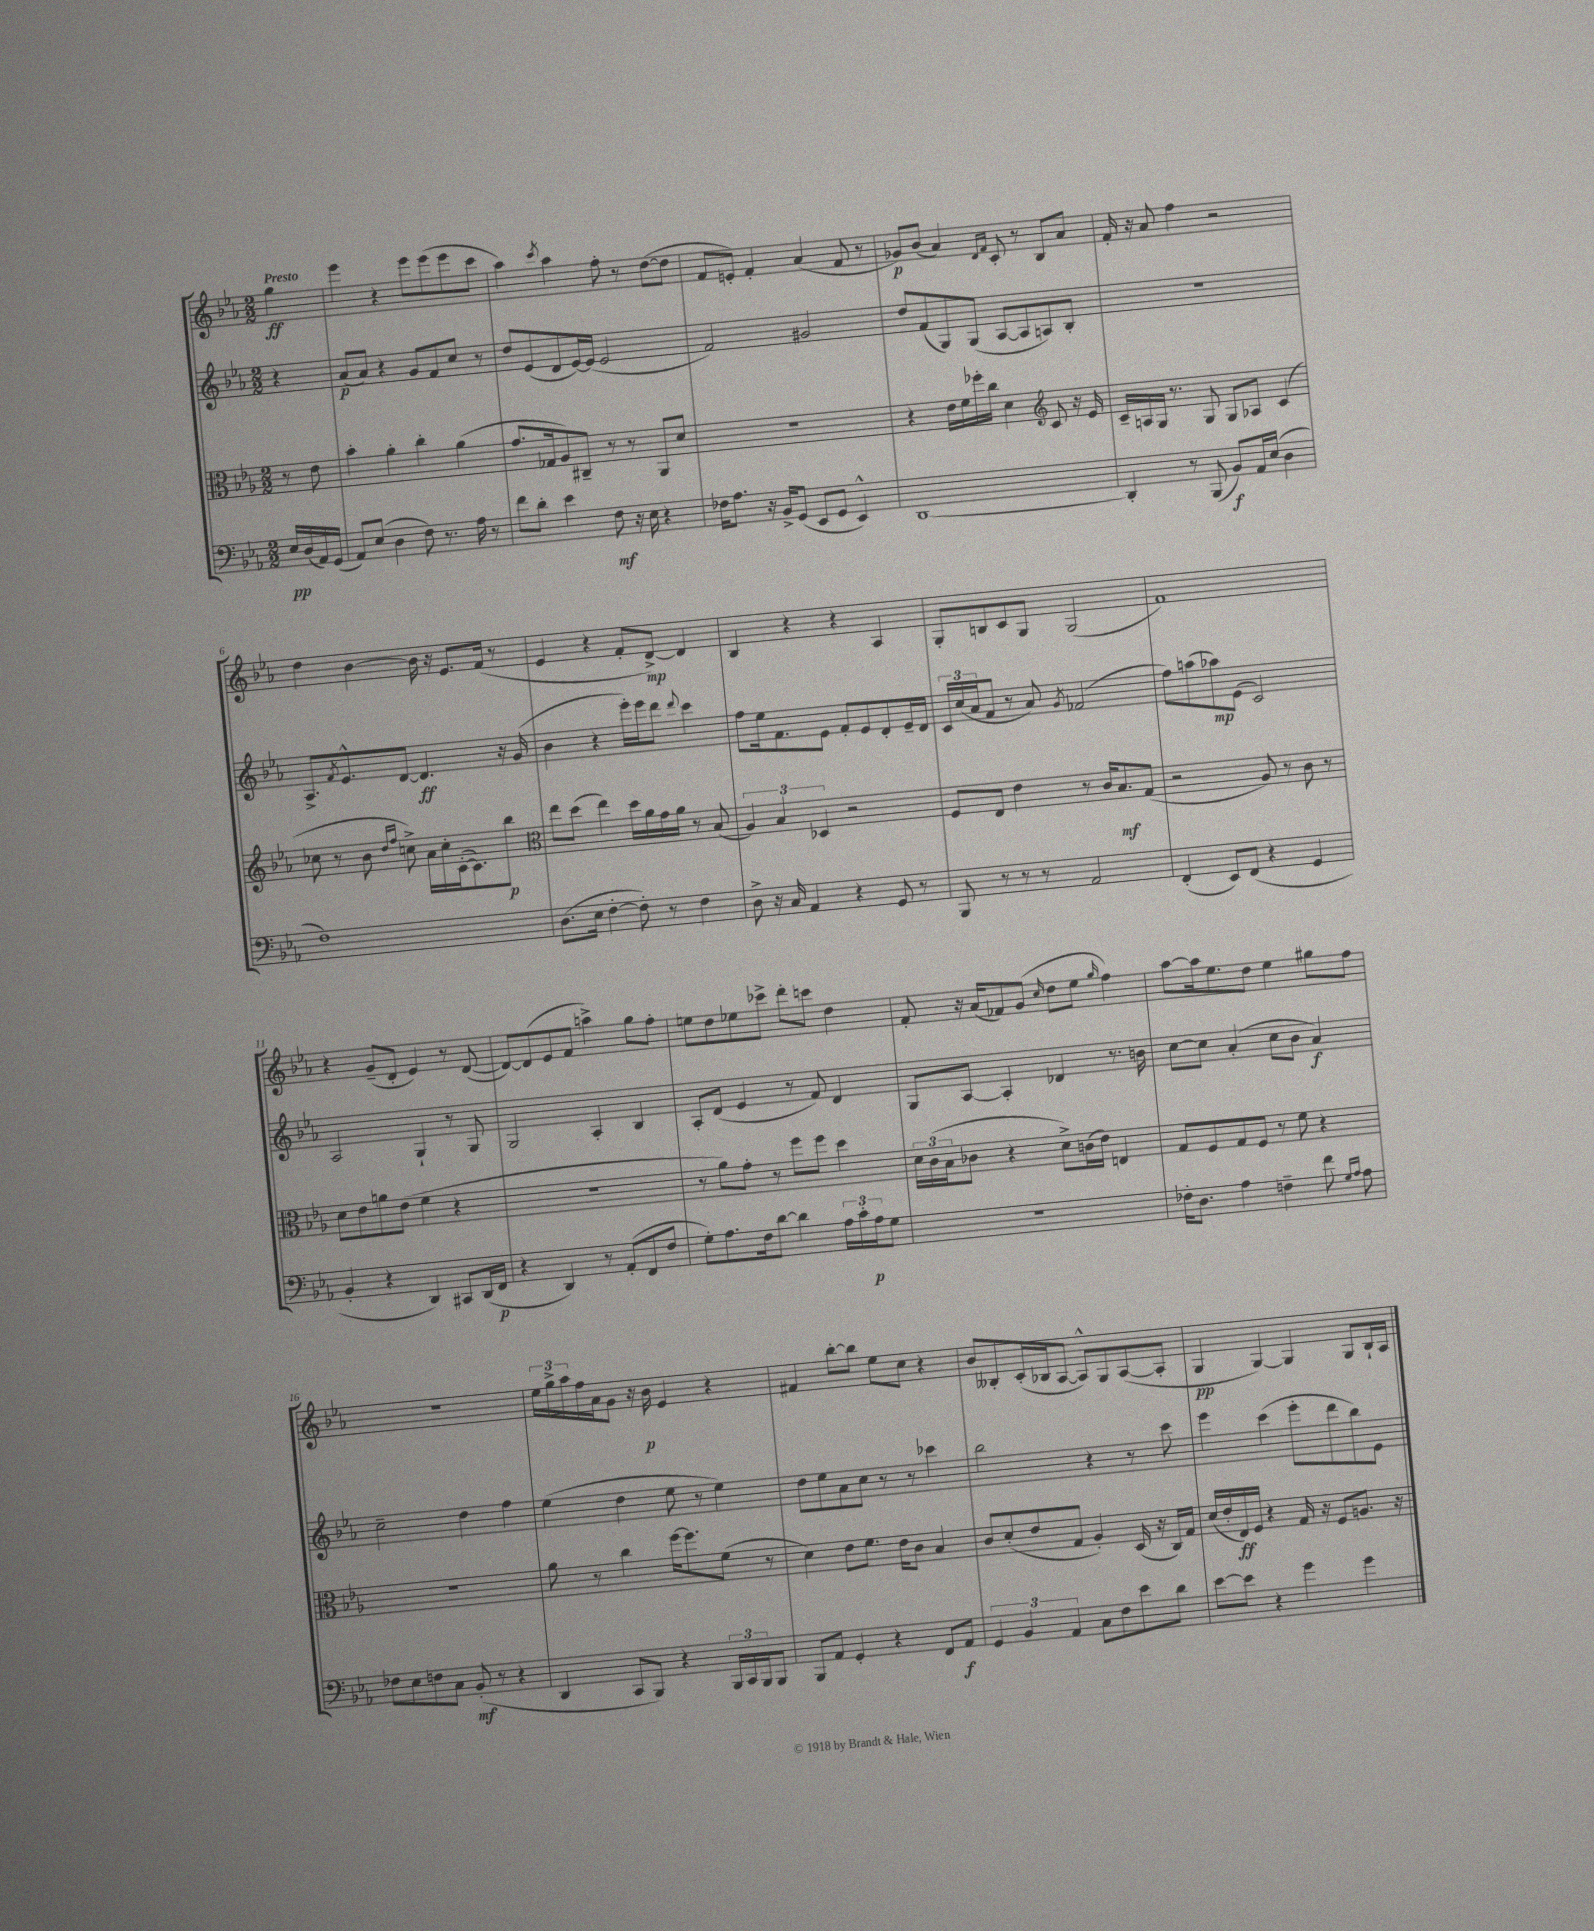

**kern	**kern	**kern	**kern
*staff4	*staff3	*staff2	*staff1
*clefF4	*clefC3	*clefG2	*clefG2
*k[b-e-a-]	*k[b-e-a-]	*k[b-e-a-]	*k[b-e-a-]
*M2/2	*M2/2	*M2/2	*M2/2
16E-/LL	8r	4r	4gg\
(16D/	.	.	.
16AA-/)	8e-\	.	.
(16GG/JJ	.	.	.
=	=	=	=
8AA-/L)	4b-'\	(8a-/L	4eee-\
(8E-/J	.	8a-/J)	.
4D\	4a-'\	4r	4r
8F\)	4cc'\	8g/L	8eee-\L
8.r	.	8f/	(8eee-\
.	(4a-\	8cc/J	8eee-\
16A-\	.	.	.
8r	.	8r	8ccc\J
=	=	=	=
8f\L	8.g/L	8dd/L	4aa-\)
8d'\J	.	(8e-/	.
.	16G-/k	.	.
.	.	.	8qccc/
4e-\	8A-/)	8d/	4aa-\
.	8C#~/J	[16e-/L)	.
.	.	(16e-/]JJ	.
8F\	8r	2e-/	8ff'\
16r	8r	.	8r
16E-\	.	.	.
4r	8AA-/L	.	([8dd\L
.	8d/J	.	8dd\]J
=	=	=	=
16F-\LK	1r	2f/)	8f/L
8.A-\J	.	.	.
.	.	.	8e'/J)
16r	.	.	4f'/
16BB-^/LK	.	.	.
(8GG/J	.	.	.
8EE-/L	.	2g#/	(4a-/
8GG/J	.	.	.
4EE-^^/)	.	.	8f/
.	.	.	8r
=	=	=	=
[1DD	4r	8dd/L	8g-/L)
.	.	(8f/	(8b-/J
.	16e-\LL	8G/)	4a-/)
.	16f\	.	.
.	16ff-'\	(8G/J	.
.	16cc\JJ	.	.
.	.	.	16qqd/LL
.	.	.	16qqf/JJ
.	4d\	[8A-/L	8c'/
.	.	8A-/]	8r
*	*clefG2	*	*
.	8c/	8A/)	8B-/L
.	16r	8B-'/J	8a-/J
.	16e-/	.	.
=	=	=	=
4DD'/]	16c~/LL	1r	16f'/
.	16A/	.	16r
.	16G/JJ	.	8a-/
.	8.r	.	.
8r	.	.	4ff\
(8BBB-/	8G/	.	.
8BB-/L)	8G/L	.	2r
16AA-/L	8A-/J	.	.
(16E-/JJ	.	.	.
4D\	(4c/	.	.
=	=	=	=
1F)	8cc-\	8.A-^/L	4dd\
.	8r	.	.
.	.	8qf/	.
.	.	8.e-^^/	.
.	8b-\	.	[4b-\
.	16qqdd/LL	.	.
.	16qqff/JJ	.	.
.	8cc^\)	[8d/J	.
.	16a-\LL	4.d/]	16b-\]
.	16cc'\	.	16r
.	([16c'\J	.	8.e-/L
.	8.c\])	.	.
.	.	.	(16f/Jk
.	8bb-\J	16r	8r
.	.	(16g/	.
=	=	=	=
*	*clefC3	*	*
(8.D\L	8ee-\L	4b-\	4e-/
.	(8dd\J	.	.
16E-\Jk	.	.	.
[4F'\	4ee-\)	4r	4r
8F'\])	16dd\LL	16eee-'\LL)	8f'/L
.	16a-\	16eee-\J	.
8r	16g\	8ddd\J	[8d^/J)
.	16a-\JJ	.	.
.	.	8qqddd/	.
4F\	8r	4ccc\	4d/]
.	(8B-/	.	.
=	=	=	=
8D^\	6A-/)	8ff\L	4B-/
16r	.	16ee-\k	.
.	6B-/	.	.
16C/	.	8.f\	.
4AA-/	.	.	4r
.	6D-/	.	.
.	.	8e-\J	.
4r	2r	8f'/L	4r
.	.	8e-/	.
8GG/	.	8d'/	4A-/
8r	.	16e-~/L	.
.	.	16d/JJ	.
=	=	=	=
8BBB-/	8F/L	24c/LL	8G'/L
.	.	(24cc/	.
.	.	24a-/J	.
8r	8E-/J	8f/J	8B/
8r	4e-\	8r	8c/
8r	.	8a-/)	8G/J
.	.	8qg/	.
2AA-/	8r	(2f-/	(2G/
.	16c/LK	.	.
.	8.B-/	.	.
.	(8G/J	.	.
=	=	=	=
(4FF'/	2r	8ff\L)	1f)
.	.	(8aa\	.
8EE-/L)	.	8aa-\)	.
(8FF/J	.	(8e-\J	.
4r	8A-/)	2c/)	.
.	8r	.	.
4GG/	8c\	.	.
.	8r	.	.
=	=	=	=
4BB-'/	8d\L	2A-/	4r
.	8e-\	.	.
4r	8a\	.	(8g~/L
.	(8e-\J	.	8d'/J
4DD/)	4f\	4G`/	4e-/)
8CC#/L	4r	8r	8r
(16DD/L	.	8G/	([8d/
16FF/JJ	.	.	.
=	=	=	=
4r	1r	2G/	8d/_L)
.	.	.	(8d/]
4DD/)	.	.	8e-/
.	.	.	8f/J
8r	.	4A-'/	4aa^\)
(8AA-'/L	.	.	.
8FF/	.	4B-/	8gg\L
8F/J	.	.	8ff'\J
=	=	=	=
8G'\L)	8r	8A-'/L	8ee\L
8.A-\	8a-\L)	(8d/J	8dd\
.	8g'\J	4e-/	8ee-\
16F\k	.	.	.
[8d\J	8r	.	8ccc-^\J
4d\]	8ff\L	8r	8ddd'\L
.	8ff\J	8f/)	8ccc\J
24A-\LL	4dd\	4d/	4dd\
24c'\	.	.	.
24A-\J	.	.	.
8G\J	.	.	.
=	=	=	=
1r	24d\LL	8G/L	8f'/
.	(24c\	.	.
.	24B-\J	.	.
.	8c-\J	[8A-/J	16r
.	.	.	(16a-/LK
.	4r	4A-'/]	8f-/)
.	.	.	(8g/J
.	.	.	16qqcc/
.	8d^\L)	4d-/	8dd\L
.	(16c\L	.	8ee-\J
.	16e-\JJ)	.	.
.	.	.	16qqgg/
.	4E/	8.r	4ff\)
.	.	16b\	.
=	=	=	=
16F-'\LK	8G/L	[8cc\L	[8aa-\L
8.D\J	.	.	.
.	8F/	8cc\]J	16aa-\]k
.	.	.	8.ee-\
4A-\	8G/	(4a-'/	.
.	8F/J	.	8dd\J
4F~\	8r	8cc\L	4ee-\
.	8f\	8b-\J	.
8f\	4r	4a-/)	8gg#\L
16qqG/LL	.	.	.
16qqA-/JJ	.	.	.
8A-\	.	.	8ff\J
=	=	=	=
8F-\L	1r	2cc~\	1r
8E-\	.	.	.
8F\	.	.	.
8C\J	.	.	.
(8BB-'/	.	4dd\	.
8r	.	.	.
4r	.	4ff\	.
=	=	=	=
4DD/	8a-\	(4ee-\	24ee-\LL
.	.	.	24gg^\
.	.	.	24aa-\
.	8r	.	16ff\
.	.	.	16a-\J
8CC/L	4cc\	4dd\	8g\J
8BBB-/J)	.	.	16r
.	.	.	16b-\
4r	[16ff\LK	8ee-\	4e-/
.	8.ff\]	.	.
.	.	8r	.
24BBB-/LL	(8f\J	4ee-\)	4r
24CC/	.	.	.
24BBB-/J	.	.	.
8BBB-/J	8r	.	.
=	=	=	=
8BBB-/L	4d\)	8dd\L	4f#/
8AA-/J	.	8ee-\	.
4GG'/	8e-\L	8a-\	[8bb-'\L
.	8.f\J	8cc\J	8bb-\]J
4r	.	8r	8ee-\L
.	16e-\LK	.	.
.	8c\J	8r	8cc\J
8FF/L	4B-/	4ccc-\	4r
8AA-/J	.	.	.
=	=	=	=
6GG/	8c/L	2bb-\	8b-/L
.	(8d'/	.	8B--'/
6BB-/	.	.	.
.	8e-/	.	(16c'/L
.	.	.	16B-/J
6AA-/	.	.	.
.	8G/J	.	[8A-/J
8C\L	4A-'/)	4r	8A-^^/]L)
8F\	.	.	8G/
8e-\	(16D/	8r	([8A-/
.	16r	.	.
8d\J	16C/LL)	8ccc\	8A-'/]J
.	16G/JJ	.	.
=	=	=	=
[8e-\L	(16d/LL	4eee-\	4G/
.	16e-'/	.	.
8e-\]J	16E-/)	.	.
.	16F/JJ	.	.
4r	4r	(4ccc\	[4G/)
4g\	16G/	8eee-'\L	4G/]
.	16r	.	.
.	8F/L	8ddd\	.
4g\	8.A/J	8bb-\)	8G/L
.	.	8e-\J	16B-`/L
.	16r	.	16A-/JJ
==	==	==	==
*-	*-	*-	*-
